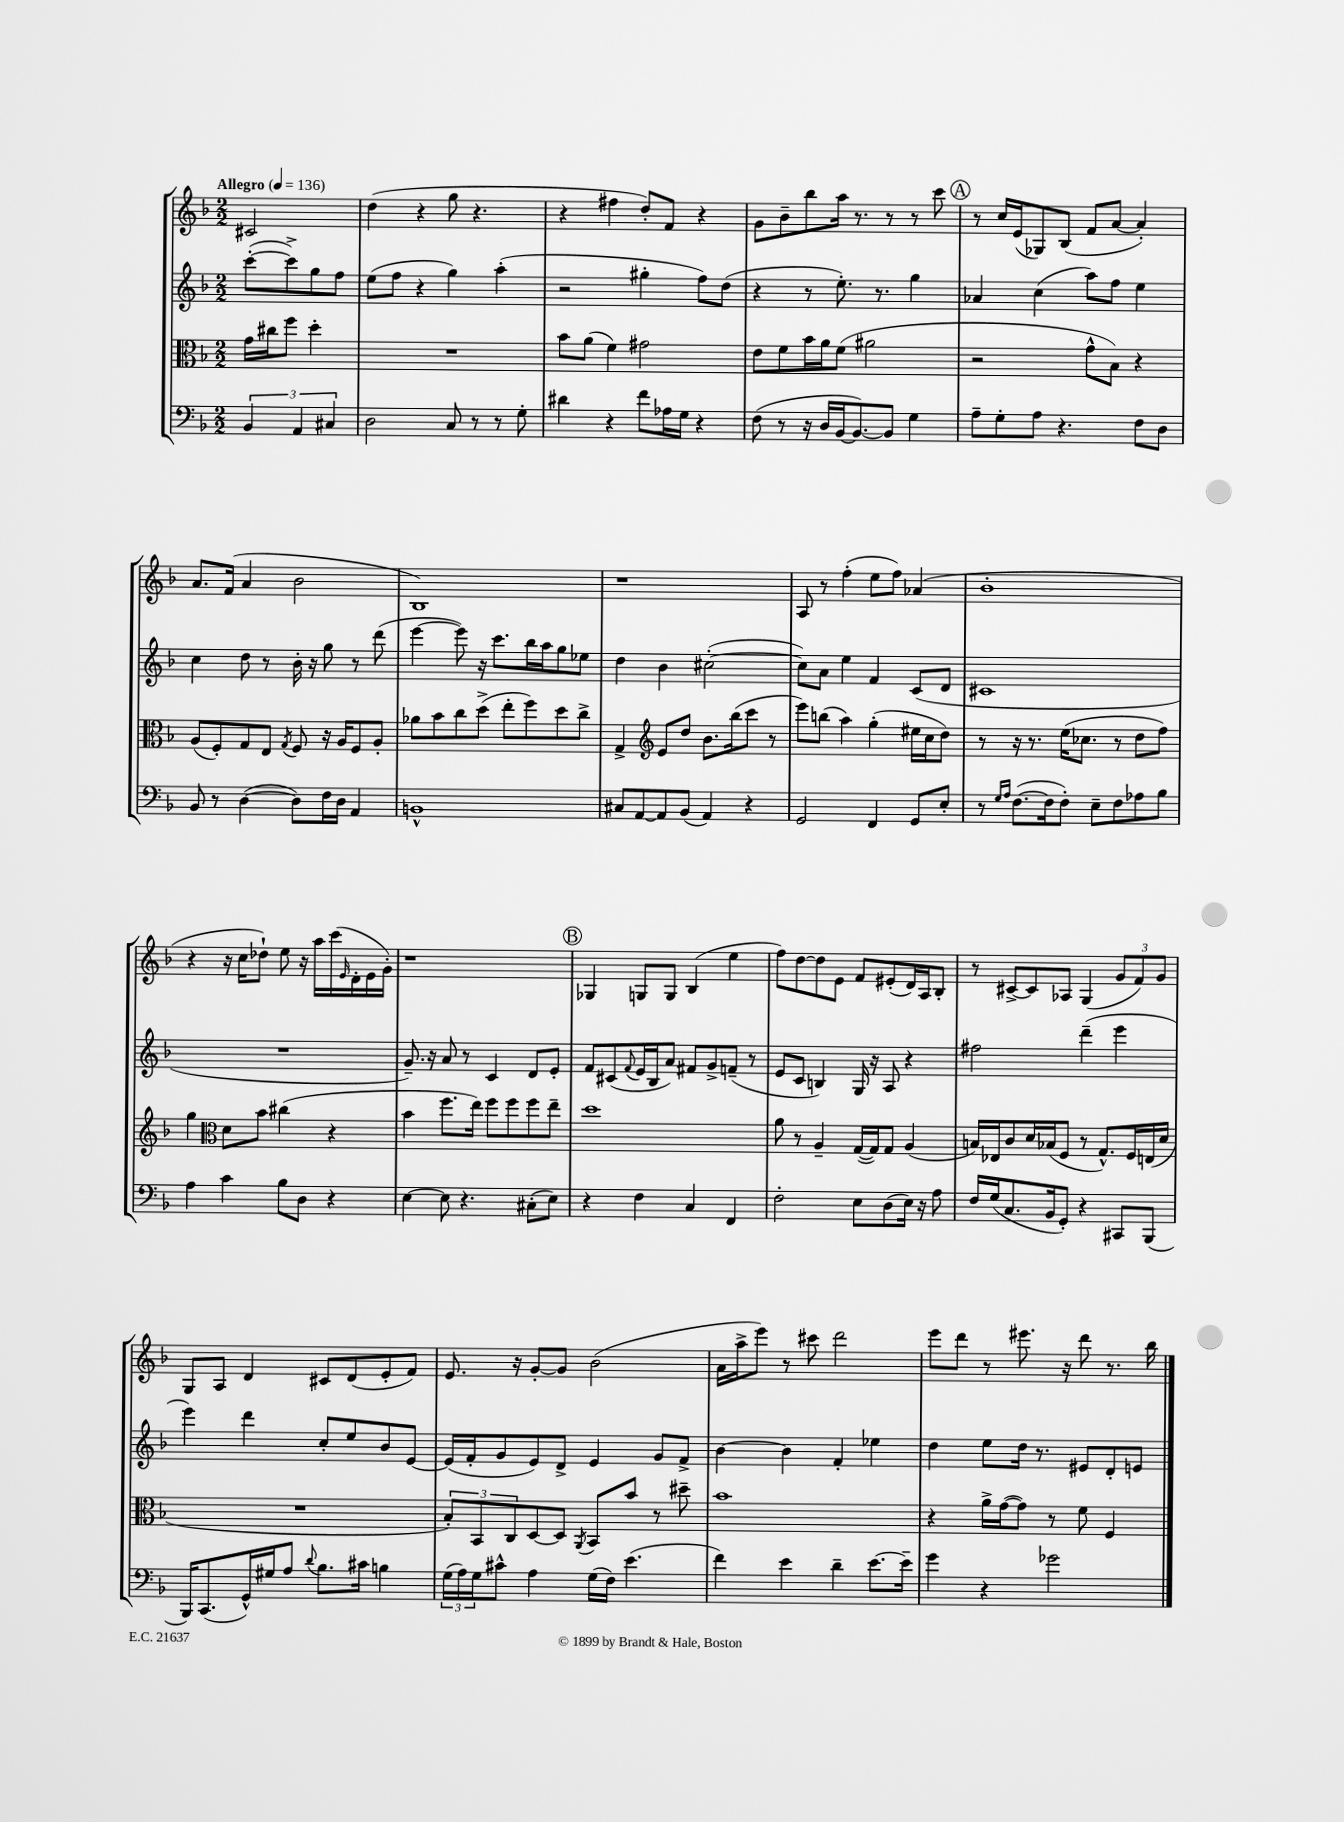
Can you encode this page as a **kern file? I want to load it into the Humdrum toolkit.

**kern	**kern	**kern	**kern
*part4	*part3	*part2	*part1
*staff4	*staff3	*staff2	*staff1
*clefF4	*clefC3	*clefG2	*clefG2
*k[b-]	*k[b-]	*k[b-]	*k[b-]
*M2/2	*M2/2	*M2/2	*M2/2
*MM136	*MM136	*MM136	*MM136
=	=	=	=
!	!	!	!LO:TX:a:B:t=Allegro
6BB-/	16g\LL	([8ccc'\L	2c#X/
.	16cc#X\J	.	.
.	8ff\J	8ccc^\])	.
6AA/	.	.	.
.	4dd'\	8gg\	.
6C#X/	.	.	.
.	.	8ff\J	.
=1	=1	=1	=1
2D\	1r	(8ee\L	(4dd\
.	.	8ff\J	.
.	.	4r	4r
8C/	.	4gg\)	8gg\
8r	.	.	4.r
8r	.	(4aa'\	.
8G'\	.	.	.
=2	=2	=2	=2
4d#X\	8b-\L	2r	4r
.	(8a\J	.	.
4r	4f\)	.	4ff#X\
8f\L	2g#X\	4gg#X'\	8dd'/L)
16A-X\L	.	.	8f/J
16G\JJ	.	.	.
4r	.	8ff\L)	4r
.	.	(8dd\J	.
=3	=3	=3	=3
(8F\	8e\L	4r	8g\L
8r	8f\	.	8b-~\
16r	16b-\L	8r	8bb-\
16D/LL	16a\J	.	.
[16BB-/J	(8f\J	8.ee'\)	16aa\Jk
8.BB-/_)	.	.	8.r
.	2a#X\	.	.
.	.	8.r	.
8BB-/J]	.	.	8r
4G\	.	4gg\	8r
.	.	.	8ccc\
!!LO:REH:place=s1:t=A
=4	=4	=4	=4
8A~\L	2r	4a-X/	8r
8G'\	.	.	16cc/LL
.	.	.	(16e/J
8A\J	.	(4cc\	8G-X/)
4.r	.	.	(8B-/J
.	8g^^\L	8aa\L)	8f/L
.	8B-\J)	8ff\J	[8a/J
8F\L	4r	4ee\	4a'/])
8D\J	.	.	.
!!LO:LB:g=z
=5	=5	=5	=5
8BB-/	(8A/L	4cc\	8.a/L
8r	8F'/)	.	.
.	.	.	(16f/Jk
([4D\	8G/	8dd\	4a/
.	8E/J	8r	.
.	8qG/	.	.
8D\L])	8F/	16b-'\	2b-\
.	.	16r	.
16F\L	16r	8gg\	.
16D\JJ	16A/KL	.	.
4AA/	8F/	8r	.
.	8A'/J	(8ddd\	.
=6	=6	=6	=6
1BBn^^	8a-X\L	[4eee\	1B-)
.	8b-\	.	.
.	8cc\	8eee\])	.
.	(8dd^\J	16r	.
.	.	8.ccc\L	.
.	8ee'\L	.	.
.	8ff\)	16bb-\L	.
.	.	16aa\J	.
.	8dd\	8gg\	.
.	8cc^\J	8ee-X\J	.
=7	=7	=7	=7
8C#X/L	4G^/	4dd\	1r
[8AA/	.	.	.
*	*clefG2	*	*
8AA/]	8e/L	4b-\	.
(8BB-/J	8dd/J	.	.
4AA/)	8.b-\L	([2cc#X'\	.
.	(16bb-\k	.	.
4r	8ccc\J	.	.
.	8r	.	.
=8	=8	=8	=8
2GG/	8eee\L)	8cc#\L])	8A/
.	(8bbn\J	8a\J	8r
.	4aa\)	4ee\	(4ff'\
4FF/	(4gg'\	4f/	8ee\L
.	.	.	8ff\J)
8GG/L	16ee#X\LL	(8c/L	(4a-X/
.	16cc\J	.	.
8E'/J	8dd\J)	8d/J	.
=9	=9	=9	=9
8r	8r	1c#X	1b-'
16qqG/LL	.	.	.
16qqA/JJ	.	.	.
([8.F\L	16r	.	.
.	8.r	.	.
16F\k]	.	.	.
8F'\J)	(16ee\KL	.	.
.	8.cc-X\J	.	.
8E~\L	.	.	.
8F\	8r	.	.
8A-X\	8dd\L	.	.
8B-\J	8ff\J)	.	.
!!LO:LB:g=z
=10	=10	=10	=10
4A\	4gg\	1r	4r
*	*clefC3	*	*
4c\	8d\L	.	16r
.	.	.	16cc\KL
.	8b-\J	.	8dd-X`\J)
8B-\L	(4cc#X\	.	8ee\
8D\J	.	.	16r
.	.	.	16aa\LL
4r	4r	.	(16ccc\
.	.	.	16qqe/
.	.	.	16d'\
.	.	.	16e\
.	.	.	16g'\JJ)
=11	=11	=11	=11
[4E\	4b-\	8.g~/)	1r
.	.	16r	.
8E\]	8.ff\L	8a/	.
4.r	.	8r	.
.	16ee\Jk)	.	.
.	8ff\L	4c/	.
.	8ff\	.	.
(8C#X'\L	8ff\	8d/L	.
8E\J)	8ee~\J	8e'/J	.
!!LO:REH:place=s1:t=B
=12	=12	=12	=12
4r	1dd	8f/L	4G-X/
.	.	(8c#X/	.
.	.	8qqf/	.
4F\	.	16e/L	8Gn/L
.	.	16B-/J	.
.	.	8a/J)	8G/J
4C/	.	8f#X/L	(4B-/
.	.	8g^/	.
4FF/	.	(8fn~/J	4ee\
.	.	8r	.
=13	=13	=13	=13
2F'\	8a\	8e/L	8ff\L)
.	8r	8c/J	[8dd\
.	4A~/	4Bn/)	8dd\]
.	.	.	8e\J
8E\L	([16G/LL	16G/	8f/L
.	16G/J])	16r	.
(8D\	8G/J	8A/	(8e#X'/
16E\Jk)	(4A/	4r	16d/L)
16r	.	.	16A/J
8A\	.	.	8B-'/J
=14	=14	=14	=14
16F/LL	16Bn/LL)	2ff#X\	8r
(16G/J	16E-X/J	.	.
8.C/	8c/	.	[8c#X^/L
.	16d/L	.	8c#/]
16BB-/k	(16B-X/J	.	.
8GG'/J)	8F/J	.	8A-X/J
4r	8r	(4ddd~\	(4G/
.	8.G^^/L)	.	.
8CC#X/L	.	4eee\	12g/L
.	16F/L	.	.
.	.	.	12f/)
(8BBB-/J	(16En/	.	.
.	.	.	12g/J
.	16d/JJ	.	.
!!LO:LB:g=z
=15	=15	=15	=15
16BBB-/KL)	1r	4eee\)	8G/L
(8.CC/	.	.	.
.	.	.	8A/J
16GG^^/L)	.	4ddd\	4d/
16G#X/J	.	.	.
8A/J	.	.	.
8qqd/	.	.	.
8.B-\L	.	8cc'/L	8c#X/L
.	.	8ee/	(8d/
16c#X\Jk	.	.	.
4Bn\	.	8b-/	8e'/
.	.	[8e/J	8f/J)
=16	=16	=16	=16
(24G\LL	12B-'/L)	(16e/LL]	8.e/
24A\)	.	.	.
.	.	16f'/J	.
24G\J	12BB-/	.	.
8c#X^^\J	.	8g/	.
.	12C/	.	.
.	.	.	16r
4A\	[8D/	8e/)	[8g'/L
.	8D/J]	8d^/J	8g/J]
.	8qAA/	.	.
(16G\LL	8BB-/L	4e/	(2b-\
16F\JJ)	.	.	.
(4.e\	8b-/J	.	.
.	8r	8g/L	.
.	8dd#X~\	8f^/J	.
=17	=17	=17	=17
4f\)	1b-	[4b-\	16a\LL
.	.	.	16aa^\J
.	.	.	8eee\J)
4e\	.	4b-\]	8r
.	.	.	8ccc#X\
4d~\	.	4f'/	2ddd\
[8.e\L	.	4ee-X\	.
16e~\Jk]	.	.	.
=18	=18	=18	=18
4g\	4r	4dd\	8eee\L
.	.	.	8ddd\J
4r	16a^\LL	8ee\L	8r
.	([16g\J	.	.
.	8g\J])	16dd\Jk	8.eee#X\
.	.	8.r	.
2g-X\	8r	.	.
.	.	.	16r
.	8f\	8e#X/L	8ddd\
.	4F/	8d'/	8.r
.	.	8en/J	.
.	.	.	16bb-\
==	==	==	==
*-	*-	*-	*-
